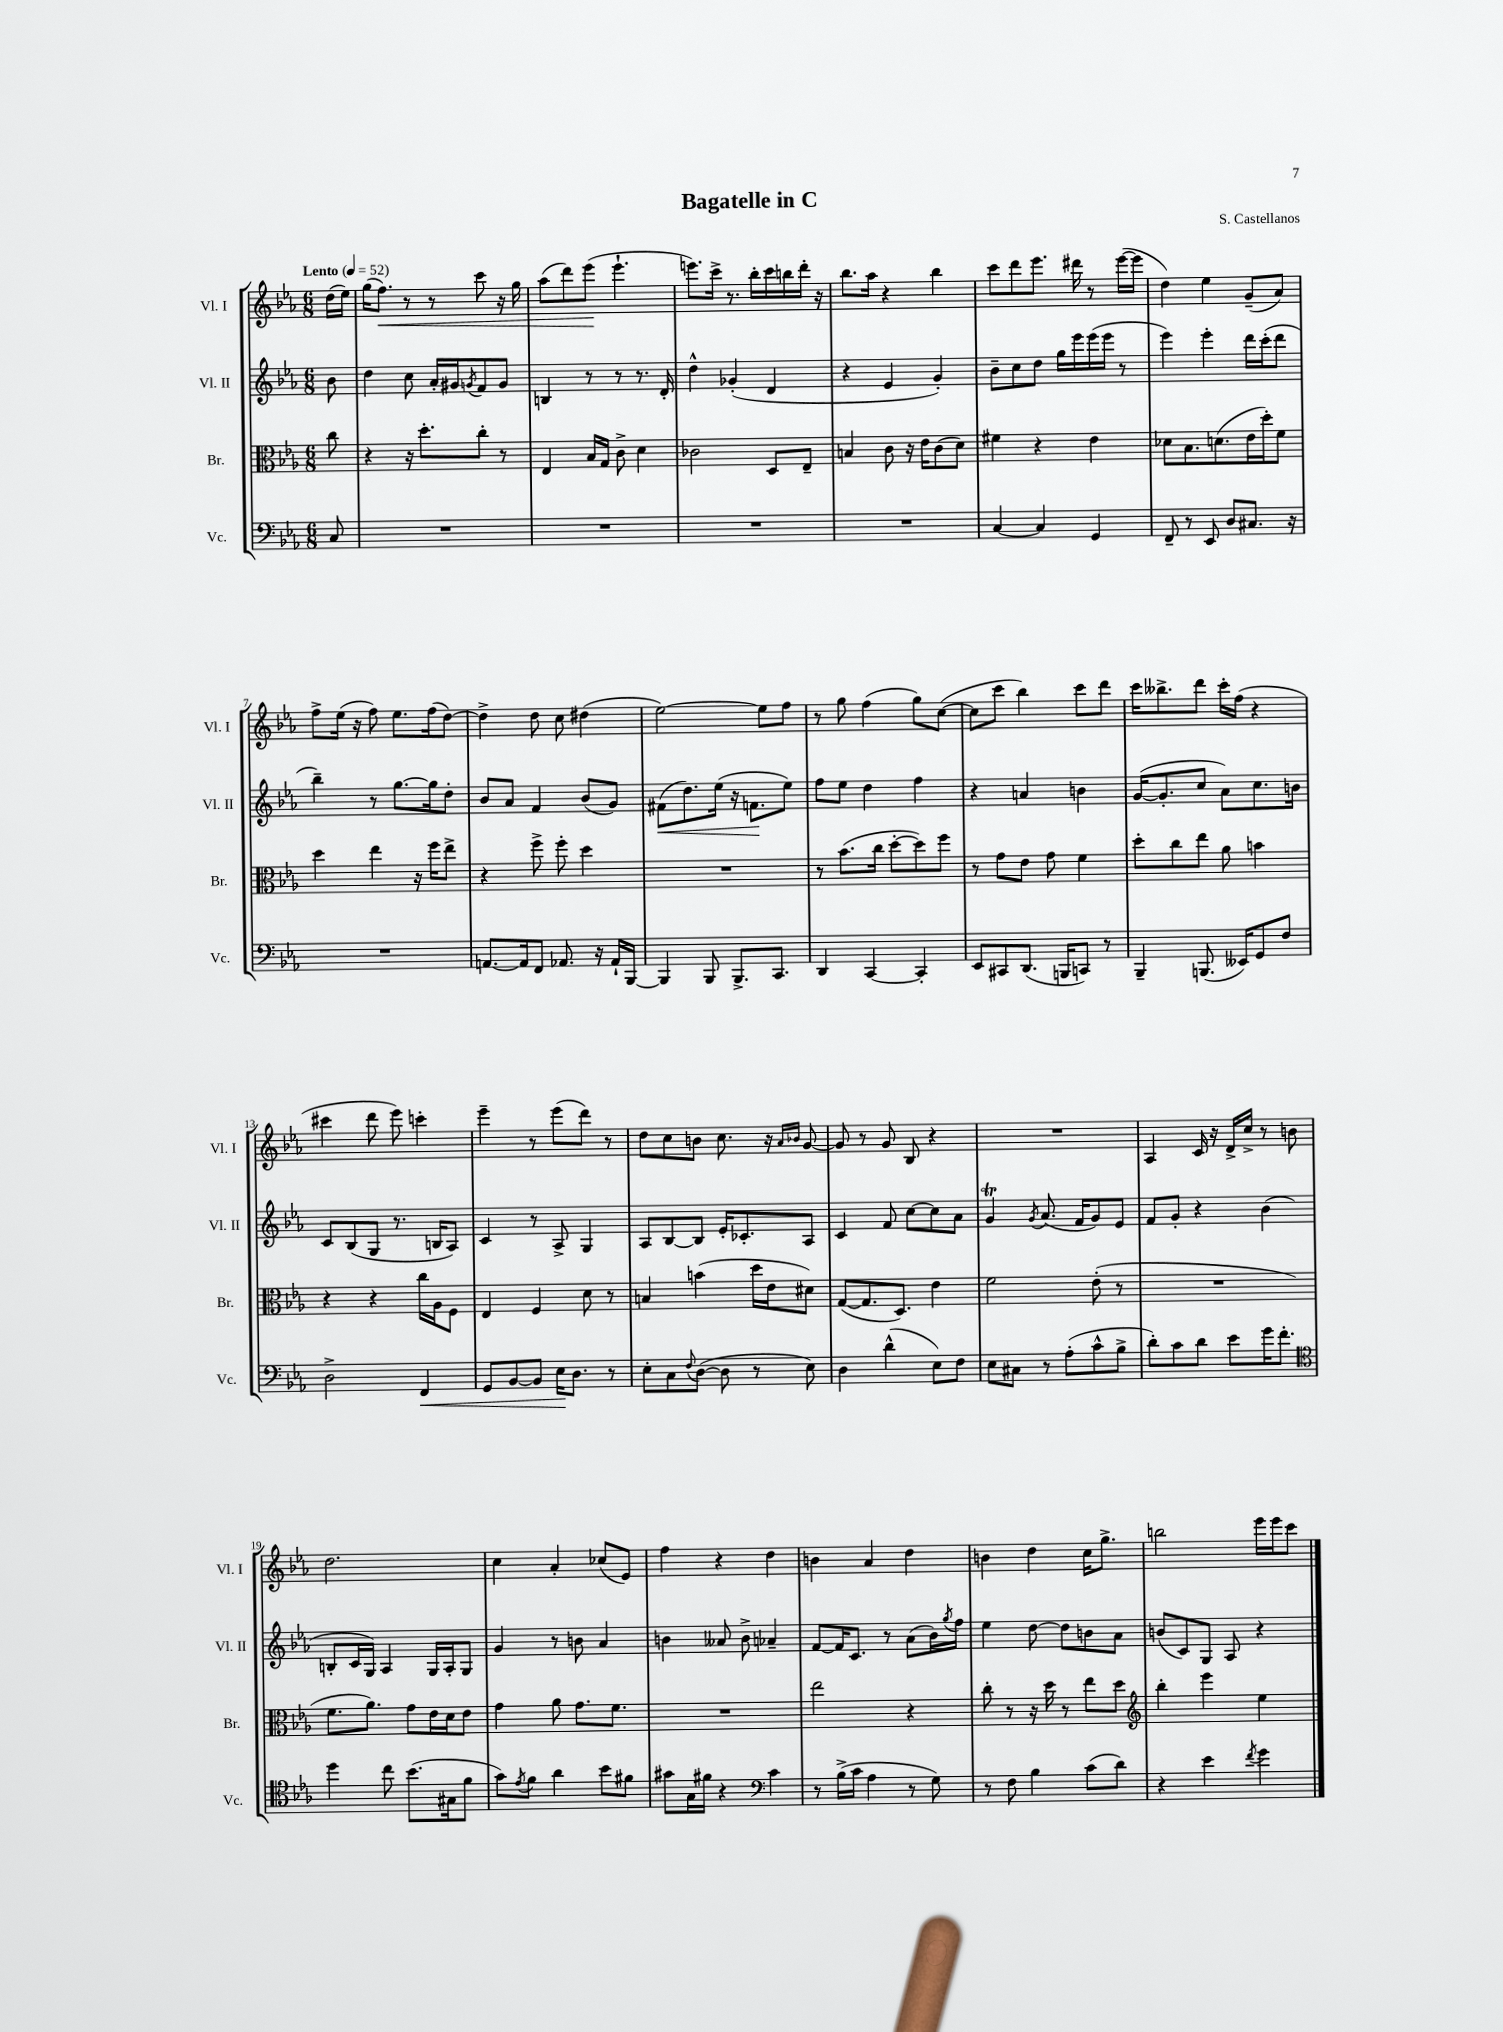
\header { title = "Bagatelle in C" composer = "S. Castellanos" }
<<
\new StaffGroup <<
\new Staff = "s0" \with { instrumentName = "Vl. I" shortInstrumentName = "Vl. I" } {
    \clef treble \key ees \major \numericTimeSignature \time 6/8 \partial 8 \tempo "Lento" 4 = 52
    d''16( ees''16) |
    g''16( f''8.\<) r8 r8 c'''8 r16 g''16 |
    aes''8( d'''8) ees'''8\!( ees'''4.-! |
    e'''8.) c'''16-> r8. bes''16-. c'''16 b''16 d'''16-. r16 |
    bes''8. aes''16 r4 bes''4 |
    c'''8 d'''8 ees'''8. dis'''16 r8 ees'''16~( ees'''16 |
    d''4) ees''4 g'8--( aes'8) |
    f''8-> ees''16( r16 f''8) ees''8. f''16( d''8~) |
    d''4-> d''8 c''8 dis''4( |
    ees''2~) ees''8 f''8 |
    r8 g''8 f''4( g''8) c''8~( |
    c''8 c'''8 bes''4) c'''8 d'''8 |
    c'''16 beses''8.-> d'''8 c'''16-. f''16( r4 |
    cis'''4 d'''8 ees'''8) c'''4-. |
    ees'''4-- r8 ees'''8( d'''8) r8 |
    d''8 c''8 b'8 c''8. r16 \grace { aes'16 bes'16 } g'8~ |
    g'8 r8 g'8 bes8 r4 |
    R2. |
    aes4 c'16 r16 d'16-> c''16-> r8 b'8 |
    d''2. |
    c''4 aes'4-. ces''8( ees'8) |
    f''4 r4 d''4 |
    b'4 aes'4 d''4 |
    b'4 d''4 c''16 g''8.-> |
    b''2 ees'''16 ees'''16 c'''8 \bar "|." |
}
\new Staff = "s1" \with { instrumentName = "Vl. II" shortInstrumentName = "Vl. II" } {
    \clef treble \key ees \major \numericTimeSignature \time 6/8 \partial 8
    bes'8 |
    d''4 c''8 aes'16-. gis'16 \acciaccatura { g'8 } f'8 g'8 |
    b4 r8 r8 r8. d'16-. |
    d''4-^ ges'4-.( d'4 |
    r4 ees'4 g'4-.) |
    bes'8-- c''8 d''8 g''16 ees'''16 ees'''16( ees'''16 r8 |
    ees'''4) ees'''4-. d'''16 c'''16-.( d'''8 |
    bes''4--) r8 g''8.~ g''16 d''8-. |
    bes'8 aes'8 f'4 bes'8( g'8) |
    fis'8\<( d''8.) ees''16( r16 f'8.\! ees''8) |
    f''8 ees''8 d''4 f''4 |
    r4 a'4 b'4 |
    g'16~( g'8.-. c''8 aes'8) c''8. b'16 |
    c'8 bes8( g8 r8. b16 aes8) |
    c'4 r8 aes8-> g4 |
    aes8 bes8~ bes8 ees'16-. ces'8.-. aes8 |
    c'4 f'8 c''8~ c''8 aes'8 |
    g'4\trill \acciaccatura { g'8 } aes'8.( f'16 g'8) ees'8 |
    f'8 g'8-. r4 bes'4( |
    b8-. c'16 g16) aes4 g16 aes16-. g8 |
    g'4 r8 b'8 aes'4 |
    b'4 aeses'8 b'8-> aes'4-- |
    f'8~ f'16 c'8. r8 aes'8( bes'16) \acciaccatura { g''8 } f''16 |
    ees''4 d''8~ d''8 b'8 aes'8 |
    b'8( c'8) g8 aes8 r4 \bar "|." |
}
\new Staff = "s2" \with { instrumentName = "Br." shortInstrumentName = "Br." } {
    \clef alto \key ees \major \numericTimeSignature \time 6/8 \partial 8
    c''8 |
    r4 r16 d''8.-. c''8-. r8 |
    ees4 bes16 g16 c'8-> d'4 |
    ces'2 d8 ees8-- |
    b4 c'8 r16 ees'16 c'8( d'8) |
    fis'4 r4 ees'4 |
    des'8 bes8. d'8.( ees'16 d''16-.) f'8 |
    d''4 ees''4 r16 f''16 ees''8-> |
    r4 f''8-> f''8-. d''4 |
    R2. |
    r8 bes'8.( c''16 d''8~-. d''8) f''8 |
    r8 g'8 ees'8 g'8 f'4 |
    d''8-. c''8 ees''8 aes'8 b'4 |
    r4 r4 c''16 aes16 f8 |
    ees4 f4 d'8 r8 |
    b4 b'4( d''16 ees'16 dis'8) |
    g8~( g8. d8.) ees'4 |
    f'2 ees'8-.( r8 |
    R2. |
    f'8. aes'8.) g'8 ees'16 d'16 ees'8 |
    g'4 aes'8 g'8. f'8. |
    R2. |
    ees''2 r4 |
    c''8-. r8 r16 d''16 r8 ees''8 d''8 |
    \clef treble bes''4-. ees'''4 ees''4 \bar "|." |
}
\new Staff = "s3" \with { instrumentName = "Vc." shortInstrumentName = "Vc." } {
    \clef bass \key ees \major \numericTimeSignature \time 6/8 \partial 8
    c8 |
    R2. |
    R2. |
    R2. |
    R2. |
    c4~ c4 g,4 |
    f,8-- r8 ees,8 d8 cis8. r16 |
    R2. |
    a,8.~ a,16 f,8 aes,8. r16 aes,16-! bes,,16~ |
    bes,,4 bes,,8 bes,,8.-> c,8. |
    d,4 c,4~ c,4-. |
    ees,8 cis,8 d,8.( b,,16 c,8) r8 |
    bes,,4-- b,,8.( eeses,16) g,8 f8 |
    d2-> f,4\< |
    g,8 bes,8~ bes,8 ees16\! d8. r8 |
    ees8-. c8 \appoggiatura { f8 } d8~( d8 r8 ees8) |
    d4 d'4-^( ees8) f8 |
    ees8 cis8 r8 aes8-.( c'8-^ bes8-> |
    d'8-.) c'8 d'8 ees'8 g'16 f'8.-. |
    \clef tenor d''4 c''8 bes'8.( gis16 f'8 |
    g'8) \acciaccatura { ees'8 } f'8 aes'4 bes'8 fis'8 |
    gis'8 g16 fis'16 r4 \clef bass c'4 |
    r8 bes16->( c'16 aes4 r8 g8) |
    r8 f8 bes4 c'8( d'8) |
    r4 ees'4 \acciaccatura { f'8 } g'4 \bar "|." |
}
>>
>>
